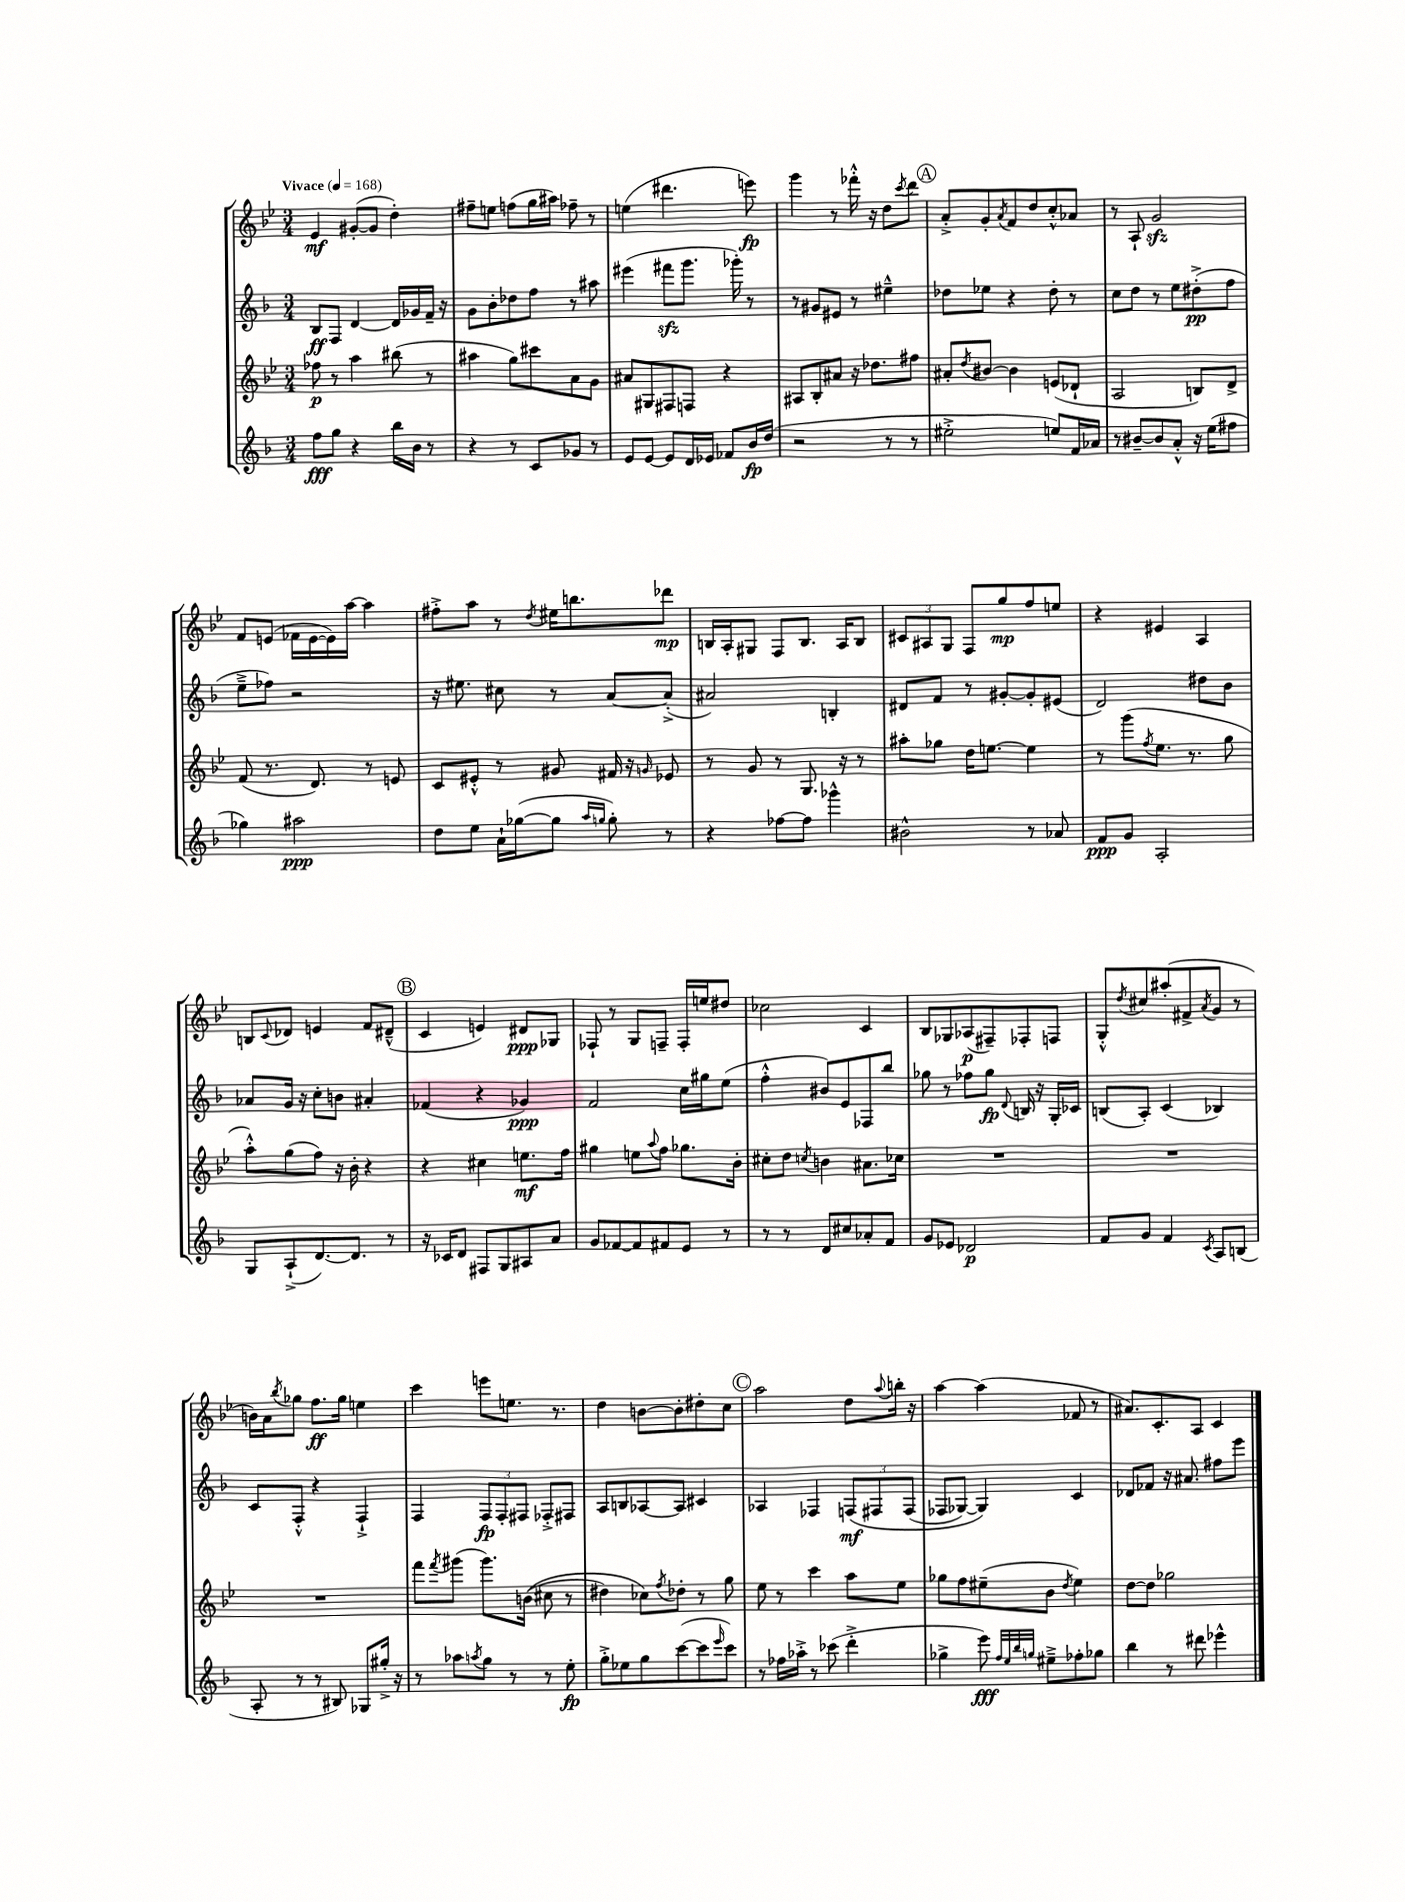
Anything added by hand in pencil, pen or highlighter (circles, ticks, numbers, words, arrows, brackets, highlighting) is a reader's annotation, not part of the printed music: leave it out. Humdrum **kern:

**kern	**kern	**kern	**kern
*staff4	*staff3	*staff2	*staff1
*clefG2	*clefG2	*clefG2	*clefG2
*k[b-]	*k[b-e-]	*k[b-]	*k[b-e-]
*M3/4	*M3/4	*M3/4	*M3/4
*MM168	*MM168	*MM168	*MM168
8ff	8ff-	8B-	4e-
8gg	8r	8F	.
4r	4aa	[4d	([8g#'
.	.	.	8g#]
16bb-	(8bb#	16d]	4dd')
16b-	.	16g-	.
8r	8r	16f~	.
.	.	16r	.
=	=	=	=
4r	4aa#	8g	8ff#~
.	.	8b-'	8ee
8r	8gg)	8dd-	(8ff
8c	8ccc#	8ff	16gg
.	.	.	16aa#)
8g-	8a	8r	8ff-~
8r	8g	8aa#	8r
=	=	=	=
8e	8a#	(4eee#	(4ee
[8e	8G#	.	.
8e]	8F#	8fff#	4.ddd#
16d	8F	8.ggg	.
16e-	.	.	.
8f-	4r	.	.
.	.	16ggg-')	.
16b-	.	8r	8eee)
(16dd	.	.	.
=	=	=	=
2r	8A#	8r	4ggg
.	8B-'	8g#	.
.	8a#	8e#	8r
.	16r	8r	16fff-'^^
.	8.dd-	.	16r
8r	.	4ee#~^^	8dd
.	.	.	8qccc
8r	8ff#	.	8ddd
=	=	=	=
2ee#'^	8a#'	8dd-	8a'^
.	8qdd	.	.
.	[8b#	8ee-	8g'
.	.	.	8qa
.	4b#]	4r	8f
.	.	.	8dd
8ee)	(8e	8dd-'	8cc'^^
16f	8d-`	8r	8a-
16a-	.	.	.
=	=	=	=
8r	2A	8cc	8r
[8b#~	.	8dd	8A`
8b#]	.	8r	2g
8a'^^	.	8ee	.
16r	8B)	(8dd#'^	.
(16ee	.	.	.
8ff#	8d^	8ff	.
=	=	=	=
4gg-)	(8f	8ee~^	8f
.	8.r	8ff-)	(8e
2aa#	.	2r	16f-
.	8.d)	.	[16e
.	.	.	16e])
.	.	.	[16aa
.	8r	.	4aa]
.	8e	.	.
=	=	=	=
8dd	8c	16r	8ff#'^
.	.	8.ee#	.
8ee	8e#'^^	.	8aa
16a`	8r	8cc#	8r
([16gg-	.	.	.
.	.	.	8qdd
8gg-]	8g#	8r	16ee#
.	.	.	8.bb
16qqaa	.	.	.
16qqgg	.	.	.
8gg')	16f#	[8a	.
.	16r	.	.
.	16qqg	.	.
8r	8e-	(8a'^]	8ddd-
=	=	=	=
4r	8r	2a#)	16B
.	.	.	16A'
.	8g	.	8G#
[8ff-	8r	.	8F
8ff-]	8.G	.	8.B
4ggg-^^	.	4B'	.
.	16r	.	16A
.	8r	.	8B
=	=	=	=
2b#^^	8aa#'	8d#	12c#
.	.	.	12A#
.	8gg-	8f	.
.	.	.	12G
.	16dd	8r	8F
.	[8.ee	.	.
.	.	[8g#'	8gg
8r	4ee]	8g#']	8ff
8a-	.	(8e#	8ee
=	=	=	=
8f	8r	2d)	4r
8g	(8ggg	.	.
.	8qff	.	.
2A'	8.ee-	.	4e#
.	8.r	.	.
.	.	8dd#	4A
.	8gg	8b-	.
=	=	=	=
8G	8aa'^^)	8a-	8B
.	.	.	8qqc
(8A`^	(8gg	16g	8d-
.	.	16r	.
[8.d)	8ff)	8cc'	4e
.	16r	8b	.
8.d]	16b-'	.	.
.	4r	4a#'	8f
8r	.	.	(8d#~^^
=	=	=	=
16r	4r	(4f-	4c
16c-	.	.	.
8d	.	.	.
8F#	4cc#	4r	4e)
8G	.	.	.
8A#	8.ee	4g-)	8d#
8a	.	.	8G-
.	16ff	.	.
=	=	=	=
8g	4gg#	2f	8F-`
[8f-	.	.	8r
8f-]	8ee	.	8G
.	8qqaa	.	.
8f#	8ff	.	8F~
8e	8.gg-	16cc	16F'
.	.	16gg#	16ee
8r	.	(8ee	8dd#
.	16b-'	.	.
=	=	=	=
8r	8cc#'	4ff'^^	2cc-
8r	8dd	.	.
.	8qcc	.	.
8d	4b	8b#)	.
8cc#	.	8e	.
8a-'	8.a#	8F-	4c
8f	.	8bb-	.
.	16cc-	.	.
=	=	=	=
8g	2.r	8gg-	8B-
8e-	.	8r	8G-
2d-	.	8ff-	(8A-
.	.	8gg-	8F#~)
.	.	8qqd	.
.	.	16B	8F-'
.	.	16r	.
.	.	16G'	8F
.	.	16c-	.
=	=	=	=
8f	2.r	(8B	8G'^^
.	.	.	8qdd
8g	.	8A')	8cc#
4f	.	(4c	(8aa#'
.	.	.	8f#^
8qc	.	.	8qa
8A	.	4B-)	8g
(8B	.	.	8r
=	=	=	=
8A'	2.r	8c	16b)
.	.	.	16a
.	.	.	8qbb-
8r	.	8F'^^	8gg-
8r	.	4r	8.ff
8B#)	.	.	.
.	.	.	16gg-
8G-	.	4F`^	4ee
16gg#'^	.	.	.
16r	.	.	.
=	=	=	=
8r	8fff	4F	4ccc
.	8qfff	.	.
8aa-	(8ggg#	.	.
8qaa	.	.	.
8gg	8.ggg#)	12F	8eee
.	.	12F'	.
8r	.	.	8.ee
.	.	12F#	.
.	&((16b	.	.
8r	8cc#	8F-'^	.
.	.	.	8.r
8ee'	8r	8F#	.
=	=	=	=
8gg'^	4dd#)	8A	4dd
8ee-	.	8B	.
8gg	8cc-&)	[8A-	[8b
.	8qff	.	.
([8ccc	8dd-'	8A-]	8b']
8ccc]	8r	4c#	8dd#'
16qqeee	.	.	.
8ccc)	8gg	.	8cc
=	=	=	=
8r	8ee-	4A-	2aa
16ff-	8r	.	.
16aa-'^	.	.	.
8r	4ccc	4F-	.
(8ccc-	.	.	.
4ddd'^	8aa	&(12F	8dd
.	.	12F#	.
.	.	.	8qqaa
.	8ee-	.	16bb'
.	.	(12F#	.
.	.	.	16r
=	=	=	=
4gg-^	8gg-	8F-	[4aa
.	8ff	[8G-)	.
8eee)	(8ee#~	4G-]&)	(4aa]
32qqff	.	.	.
32qqee	.	.	.
32qqbb-	.	.	.
32qqgg	.	.	.
8ee#~^	8b-	.	.
.	8qdd	.	.
8ff-'	4ee#)	4c	8f-
8gg-	.	.	8r
=	=	=	=
4bb-	[8dd	8d-	8.a#)
.	8dd]	8f-	.
.	.	.	8.c'
8r	2gg-	16r	.
.	.	8.a#	.
8ddd#	.	.	8A
4eee-^^	.	8ff#	4c
.	.	8eee	.
==	==	==	==
*-	*-	*-	*-
